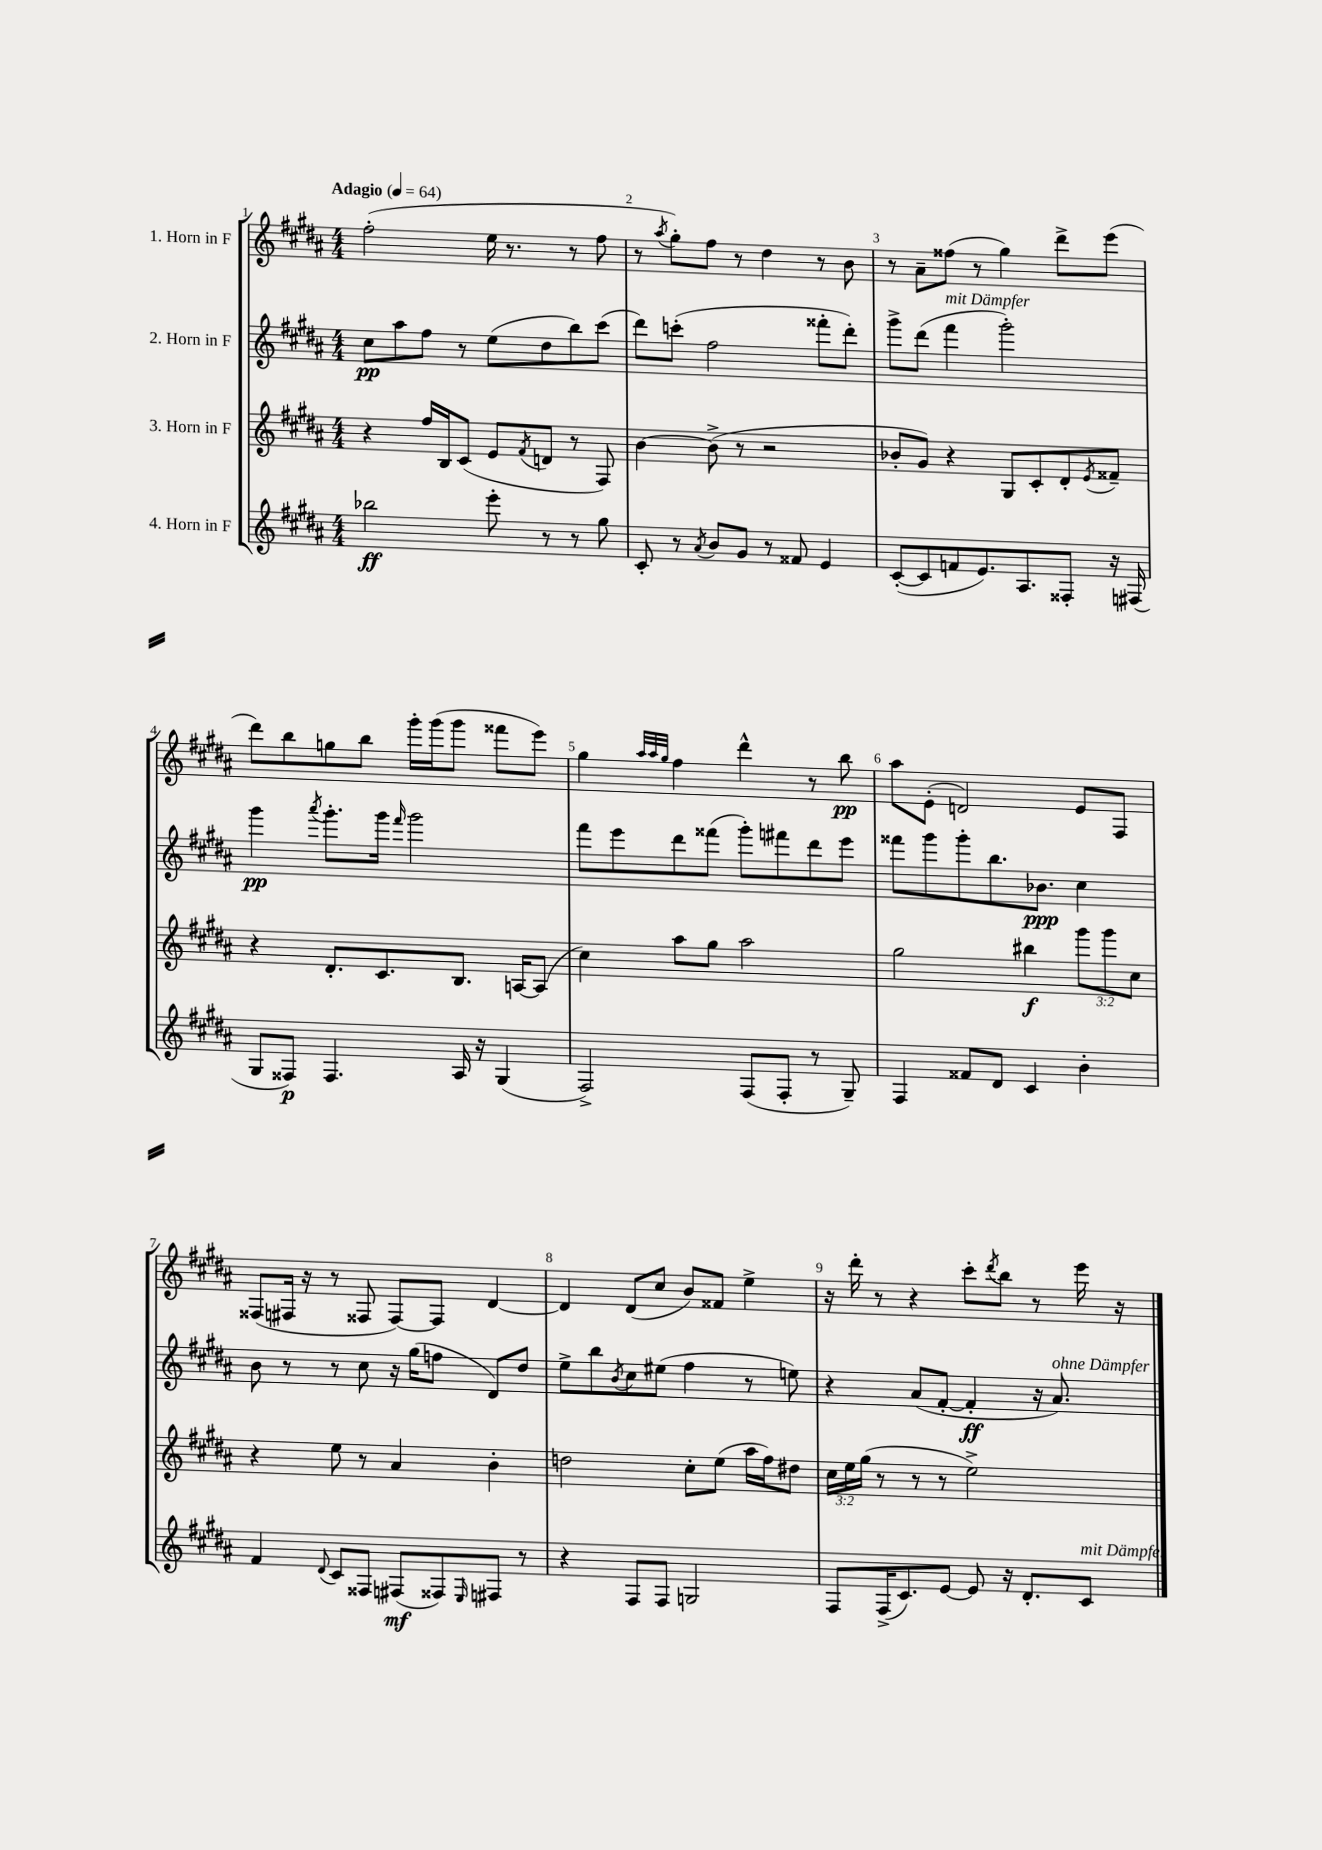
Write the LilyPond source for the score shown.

<<
\new StaffGroup <<
\new Staff = "s0" \with { instrumentName = "1. Horn in F" } {
    \clef treble \key b \major \numericTimeSignature \time 4/4 \tempo "Adagio" 4 = 64
    fis''2-.( e''16 r8. r8 fis''8 |
    r8 \acciaccatura { ais''8 } gis''8-.) fis''8 r8 dis''4 r8 b'8 |
    r8 ais'8-- fisis''8( r8 gis''4) dis'''8-> e'''8( |
    dis'''8) b''8 g''8 b''8 gis'''16-. gis'''16( gis'''8 fisis'''8 e'''8) |
    gis''4 \grace { ais''32 ais''32 gis''32 } fis''4 dis'''4-^ r8 b''8\pp |
    ais''8 e'8-.( d'2) e'8 fis8 |
    fisis8( fis16 r16 r8 fisis8 fisis8~) fisis8 dis'4~ |
    dis'4 dis'8( cis''8 b'8) fisis'8 e''4-> |
    r16 dis'''16-. r8 r4 cis'''8-. \acciaccatura { dis'''8 } b''8 r8 e'''16 r16 \bar "|." |
}
\new Staff = "s1" \with { instrumentName = "2. Horn in F" } {
    \clef treble \key b \major \numericTimeSignature \time 4/4
    cis''8\pp ais''8 fis''8 r8 e''8( dis''8 b''8) cis'''8( |
    dis'''8) c'''8-.( fis''2 fisis'''8-. dis'''8-.) |
    gis'''8-> dis'''8( fis'''4^\markup { \italic "mit Dämpfer" } gis'''2-.) |
    gis'''4\pp \acciaccatura { ais'''8 } gis'''8.-. gis'''16 \grace { fis'''16 } gis'''2 |
    fis'''8 e'''8 dis'''8 fisis'''8( gis'''8-.) fis'''8 dis'''8 e'''8 |
    fisis'''8 gis'''8 gis'''8-. b''8. bes'8.\ppp cis''4 |
    b'8 r8 r8 cis''8 r16 gis''16( f''8 dis'8) dis''8 |
    e''8-> b''8 \acciaccatura { b'8 } cis''8 eis''8( fis''4 r8 e''8) |
    r4 ais'8( fis'8~-. fis'4-.\ff r16 ais'8.^\markup { \italic "ohne Dämpfer" }) \bar "|." |
}
\new Staff = "s2" \with { instrumentName = "3. Horn in F" } {
    \clef treble \key b \major \numericTimeSignature \time 4/4 \override Staff.TupletNumber.text = #tuplet-number::calc-fraction-text
    r4 fis''16 b16 cis'8( e'8 \acciaccatura { fis'8 } d'8 r8 fis8) |
    b'4~ b'8->( r8 r2 |
    bes'8-. gis'8) r4 gis8 cis'8-. dis'8-. \acciaccatura { e'8 } fisis'8-- |
    r4 dis'8.-. cis'8. b8. a16~ a8( |
    cis''4) ais''8 gis''8 ais''2 |
    gis''2 bis''4\f \tuplet 3/2 { gis'''8 gis'''8 cis''8 } |
    r4 e''8 r8 ais'4 b'4-. |
    d''2 cis''8-. e''8( ais''16 fis''16) dis''8 |
    \tuplet 3/2 { cis''16 e''16 gis''16( } r8 r8 r8 e''2->) \bar "|." |
}
\new Staff = "s3" \with { instrumentName = "4. Horn in F" } {
    \clef treble \key b \major \numericTimeSignature \time 4/4
    bes''2\ff e'''8-. r8 r8 gis''8 |
    cis'8-. r8 \acciaccatura { ais'8 } b'8 gis'8 r8 fisis'8 e'4 |
    cis'8~-.( cis'8 f'8 e'8.) ais8. fisis8-. r16 fis16( |
    gis8 fisis8\p) fisis4. ais16 r16 gis4( |
    fis2->) fis8( fis8-. r8 gis8--) |
    fis4 fisis'8 dis'8 cis'4 b'4-. |
    fis'4 \appoggiatura { dis'8 } cis'8 fisis8 fis8\mf( fisis8) \grace { e16 } fis8 r8 |
    r4 fis8 fis8 g2 |
    fis8 fis16->( cis'8.) e'8~ e'8 r16 dis'8.-. cis'8^\markup { \italic "mit Dämpfer" } \bar "|." |
}
>>
>>
\layout { \context { \Score \override BarNumber.break-visibility = ##(#f #t #t) barNumberVisibility = #all-bar-numbers-visible } }
